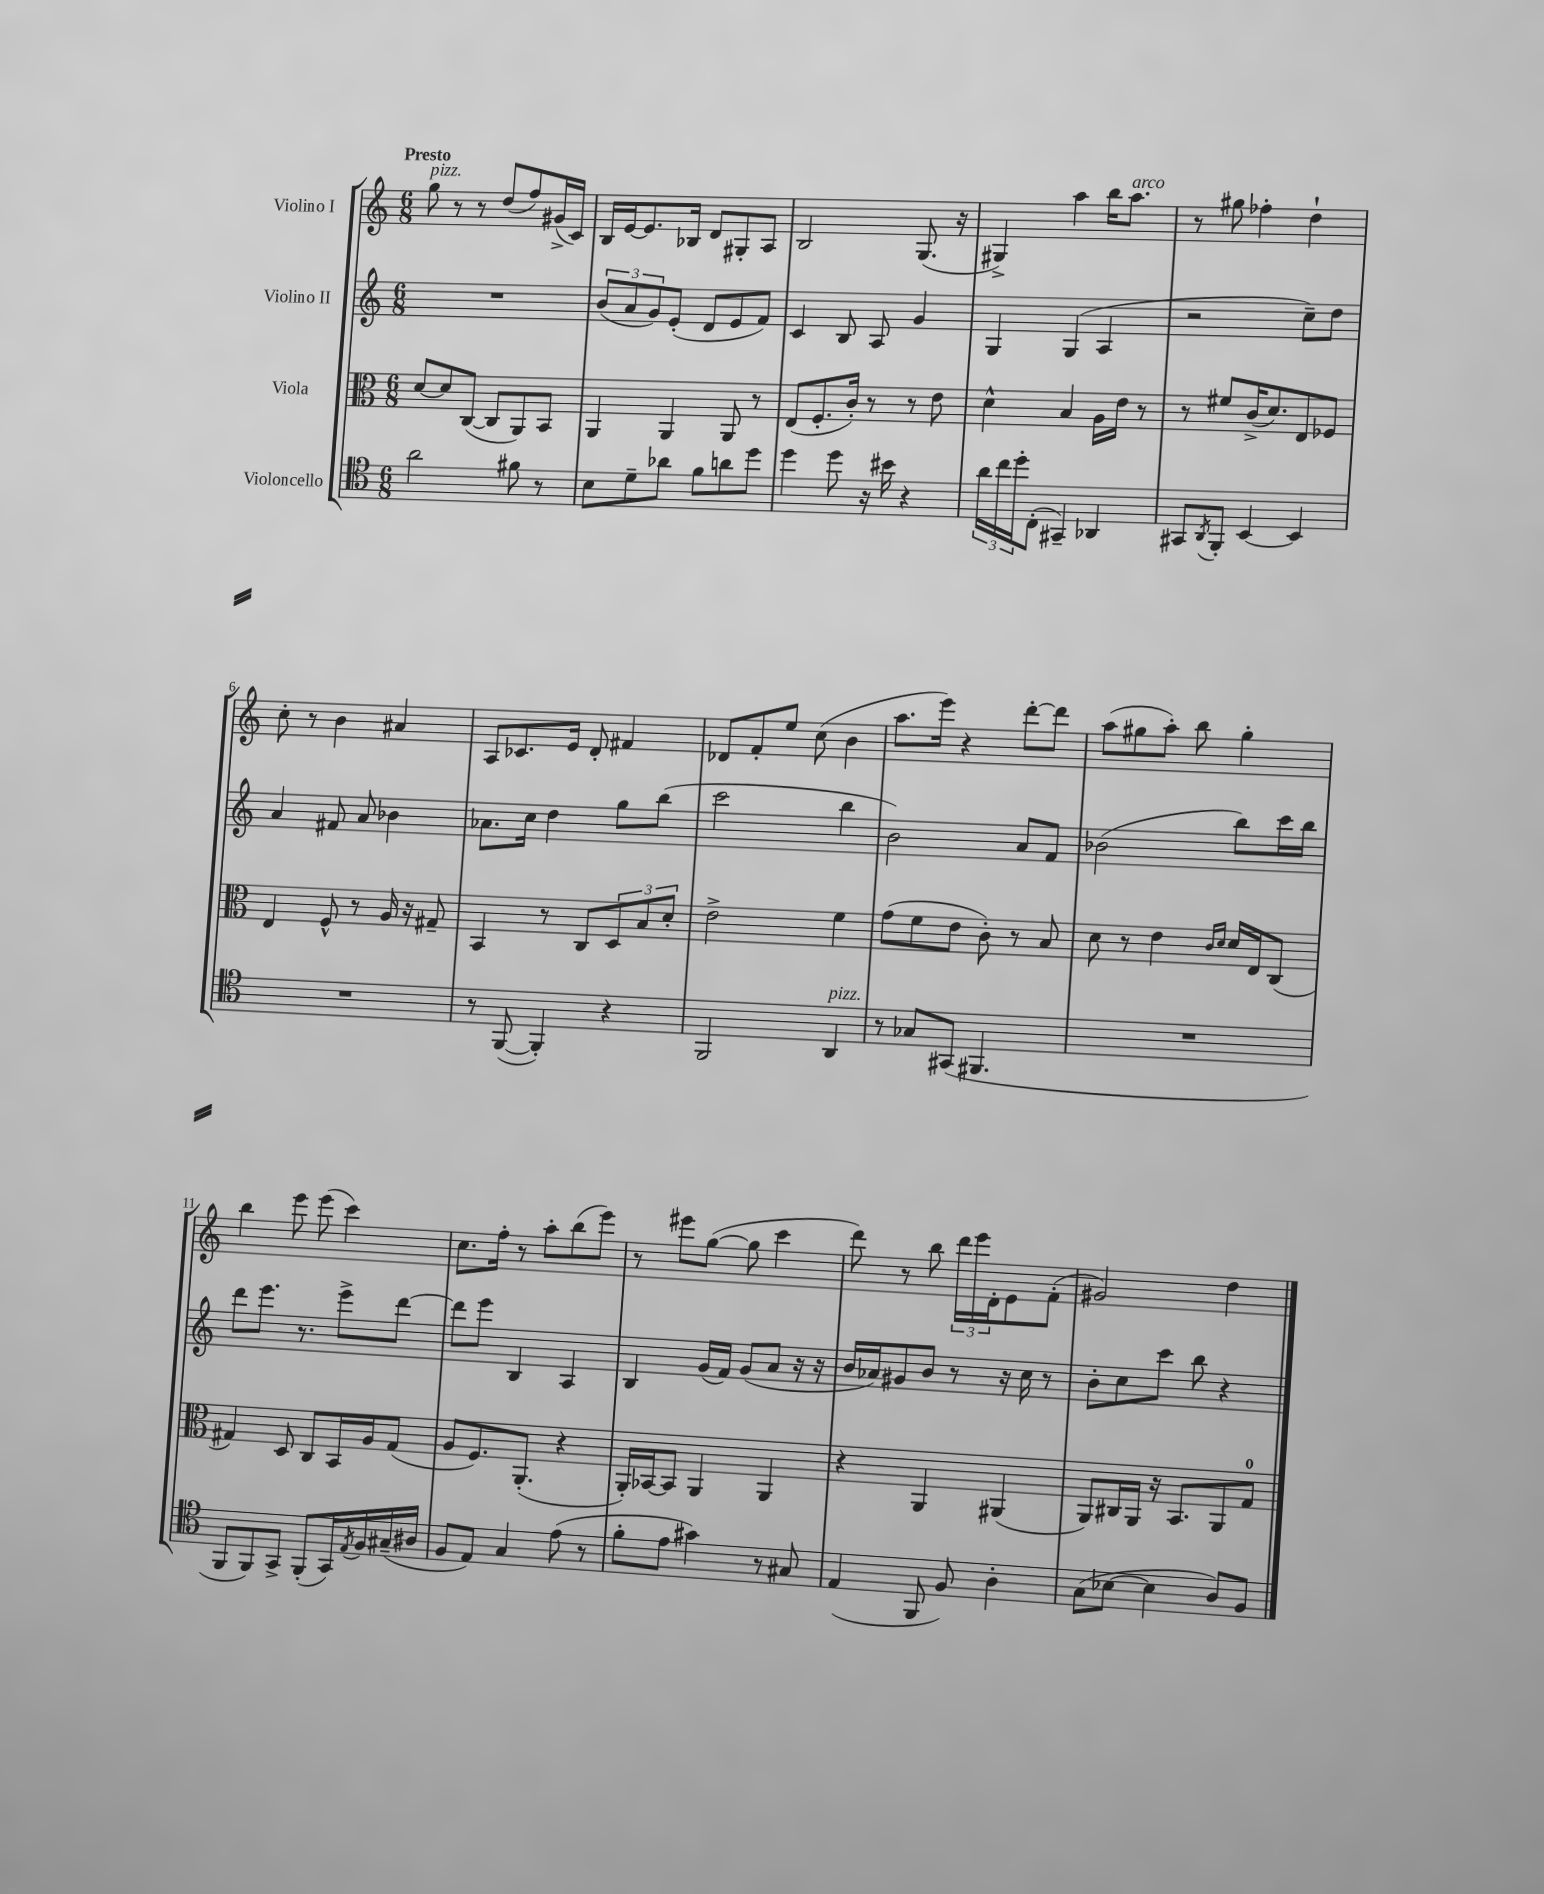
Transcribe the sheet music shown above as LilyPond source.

<<
\new StaffGroup <<
\new Staff = "s0" \with { instrumentName = "Violino I" } {
    \clef treble \key c \major \numericTimeSignature \time 6/8 \tempo "Presto"
    g''8^\markup { \italic "pizz." } r8 r8 d''8( f''8) gis'16->( c'16) |
    b16 e'16~ e'8. bes16 d'8 gis8-. a8 |
    b2 g8.( r16 |
    gis4->) a''4 b''16 a''8.^\markup { \italic "arco" } |
    r8 gis''8 fes''4-. d''4-! |
    c''8-. r8 b'4 ais'4 |
    a8 ces'8. e'16 d'8-. fis'4 |
    des'8 f'8-. e''8 c''8( b'4 |
    a''8. e'''16) r4 d'''8~-. d'''8 |
    a''8( gis''8 a''8-.) b''8 gis''4-. |
    b''4 e'''8 e'''8( c'''4) |
    c''8. f''16-. r8 a''8-. b''8( e'''8) |
    r8 eis'''8 g''8~( g''8 c'''4 |
    d'''8) r8 b''8 \tuplet 3/2 { d'''16 e'''16 d'16-. } e'8 f'8-.( |
    gis'2) d''4 \bar "|." |
}
\new Staff = "s1" \with { instrumentName = "Violino II" } {
    \clef treble \key c \major \numericTimeSignature \time 6/8
    R2. |
    \tuplet 3/2 { b'8( a'8 g'8) } e'8-.( d'8 e'8 f'8) |
    c'4 b8 a8 g'4 |
    g4 g4( a4 |
    r2 c''8--) d''8 |
    a'4 fis'8 a'8 bes'4 |
    aes'8. c''16 d''4 g''8 b''8( |
    c'''2 b''4 |
    b'2) a'8 f'8 |
    bes'2( b''8) c'''16 b''16 |
    d'''8 e'''8. r8. e'''8-> d'''8~ |
    d'''8 e'''8 b4 a4 |
    b4 g'16( f'16) g'8( a'8 r16 r16 |
    b'16 aes'16) gis'8 b'8 r8 r16 c''16 r8 |
    b'8-. c''8 c'''8 b''8 r4 \bar "|." |
}
\new Staff = "s2" \with { instrumentName = "Viola" } {
    \clef alto \key c \major \numericTimeSignature \time 6/8
    d'8~ d'8 c8~( c8 a,8) b,8 |
    a,4 a,4 a,8 r8 |
    e8( f8.-. c'16-.) r8 r8 e'8 |
    d'4-^ b4 a16 e'16 r8 |
    r8 fis'8 c'16->( d'8.) e8 fes8 |
    e4 f8-^ r8 a16 r16 gis8-- |
    b,4 r8 c8 \tuplet 3/2 { d8 b8 d'8-. } |
    e'2-> f'4 |
    g'8( f'8 e'8 c'8-.) r8 b8 |
    d'8 r8 e'4 \grace { c'16 d'16 } d'16 e16 c8( |
    gis4) d8 c8 b,16 a16 gis8( |
    a8 f8.) a,8.-.( r4 |
    a,16-.) bes,16~ bes,8 a,4 a,4 |
    r4 a,4 ais,4( |
    a,8) cis16 a,16 r16 b,8. a,8 g8-0 \bar "|." |
}
\new Staff = "s3" \with { instrumentName = "Violoncello" } {
    \clef tenor \key c \major \numericTimeSignature \time 6/8
    a'2 fis'8 r8 |
    b8 d'8-- aes'8 f'8 a'8 d''8 |
    d''4 d''8 r16 bis'16 r4 |
    \tuplet 3/2 { a'16 c''16 d''16-. } c8-.( gis,4--) aes,4 |
    gis,8 \acciaccatura { a,8 } f,8-. b,4~ b,4 |
    R2. |
    r8 f,8~( f,4-.) r4 |
    f,2 a,4^\markup { \italic "pizz." } |
    r8 ges8 gis,8( fis,4. |
    R2. |
    f,8 f,8) g,8-> f,8-.( g,16) \acciaccatura { e8 } f16 gis16--( ais16 |
    f8 e8) g4 e'8( r8 |
    f'8-. e'8 gis'4) r8 gis8 |
    e4( f,8 f8) a4-. |
    g8( bes8~ bes4 a8) f8 \bar "|." |
}
>>
>>
